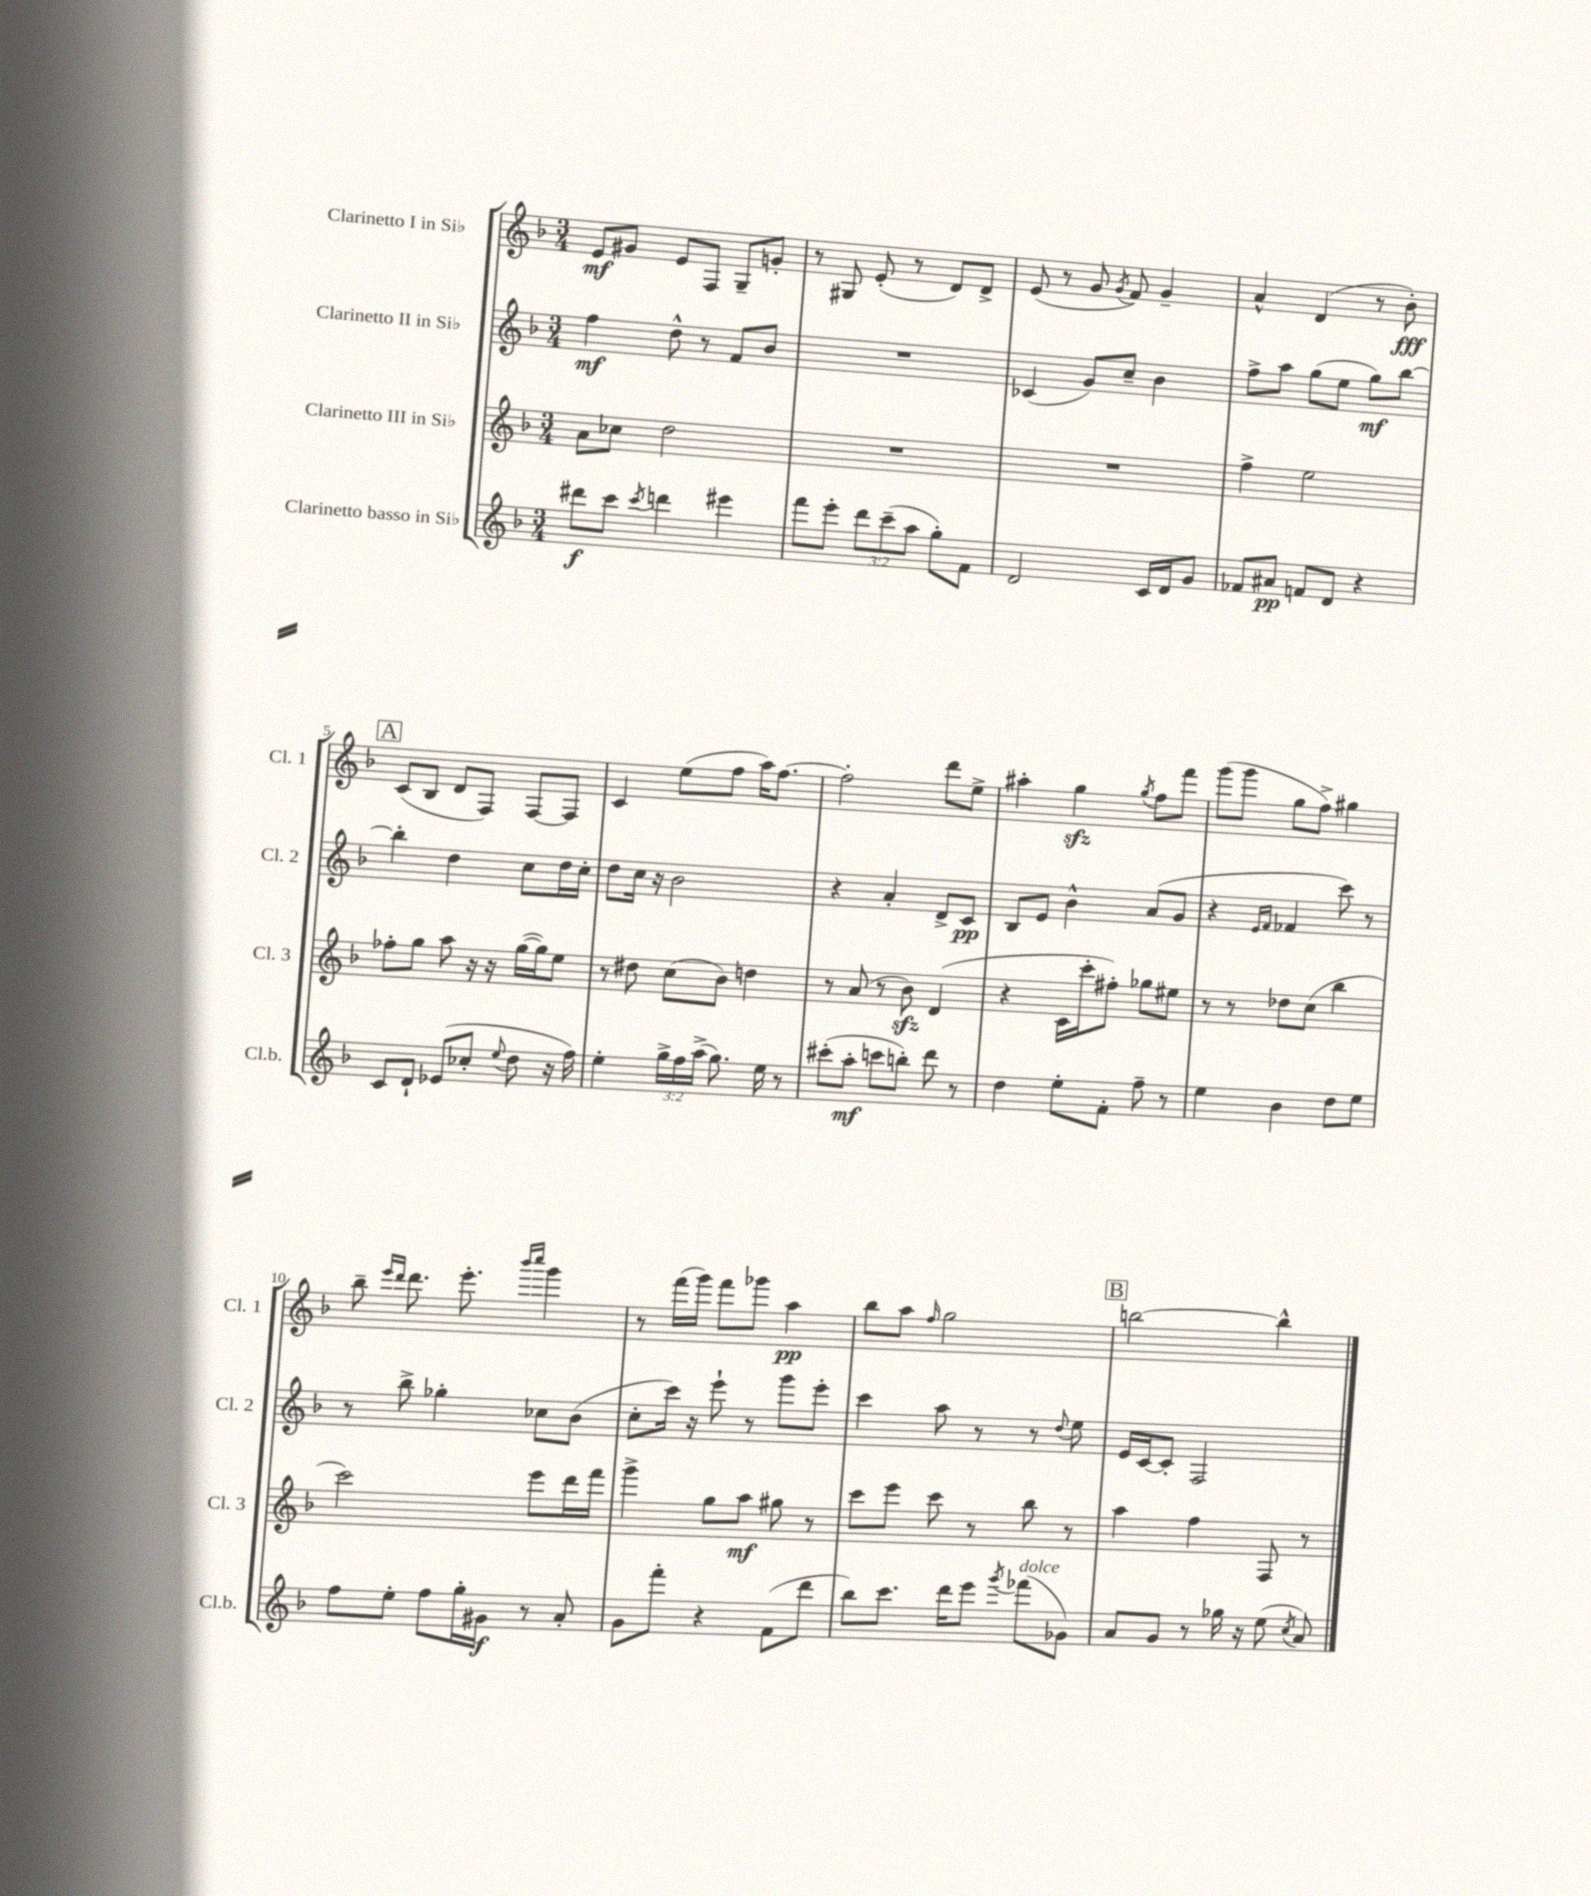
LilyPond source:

<<
\new StaffGroup <<
\new Staff = "s0" \with { instrumentName = "Clarinetto I in Sib" shortInstrumentName = "Cl. 1" } {
    \clef treble \key f \major \numericTimeSignature \time 3/4
    \autoBeamOff e'8[\mf gis'8] e'8[ f8] g8[-- g'8]-. |
    r8 gis8 e'8-.( r8 d'8[) d'8]-> |
    e'8( r8 g'8 \acciaccatura { g'8 } f'8) g'4-- |
    a'4-^ d'4( r8 bes'8-.\fff) |
    \mark \markup { \box "A" } c'8[( bes8] d'8[ f8]) f8[~ f8] |
    c'4 e''8[( f''8] a''16[) f''8.]~ |
    f''2-. d'''8[ e''8]-> |
    ais''4-. g''4\sfz \acciaccatura { g''8 } f''8[ f'''8] |
    g'''8[( g'''8] g''8[ f''8]->) gis''4 |
    bes''8-- \grace { e'''16[ d'''16] } d'''8. e'''8.-. \grace { bes'''16[ c''''16] } g'''4 |
    r8 f'''16[( g'''16]) f'''8[ ges'''8] a''4\pp |
    bes''8[ a''8] \grace { f''16 } g''2 |
    \mark \markup { \box "B" } b''2~ b''4-^ \bar "|." |
}
\new Staff = "s1" \with { instrumentName = "Clarinetto II in Sib" shortInstrumentName = "Cl. 2" } {
    \clef treble \key f \major \numericTimeSignature \time 3/4
    \autoBeamOff f''4\mf d''8-^ r8 f'8[ bes'8] |
    R2. |
    ces'4( g'8[) c''8]-- bes'4 |
    f''8[-> a''8] g''8[( e''8] g''8[\mf) bes''8]~ |
    \mark \markup { \box "A" } bes''4-. d''4 c''8[ d''16 c''16]-. |
    d''8[ c''16] r16 bes'2 |
    r4 a'4-. d'8[-> c'8]\pp |
    bes8[ e'8] bes'4-^ a'8[( g'8] |
    r4 \grace { e'16[ f'16] } fes'4 c'''8) r8 |
    r8 bes''8-> ges''4-. ces''8[ bes'8]( |
    c''8[-. c'''16]) r16 e'''8-! r8 g'''8[ e'''8]-. |
    c'''4 a''8 r8 r8 \appoggiatura { d''8 } e''8 |
    \mark \markup { \box "B" } e'16[ c'16~ c'8]-. f2 \bar "|." |
}
\new Staff = "s2" \with { instrumentName = "Clarinetto III in Sib" shortInstrumentName = "Cl. 3" } {
    \clef treble \key f \major \numericTimeSignature \time 3/4
    \autoBeamOff a'8[ ces''8] d''2 |
    R2. |
    R2. |
    f''4-> e''2 |
    \mark \markup { \box "A" } fes''8[-. g''8] a''8 r16 r16 g''16[~( g''16) e''8] |
    r8 dis''8 c''8[( bes'8]) d''4 |
    r8 a'8( r8 bes'8\sfz) d'4( |
    r4 c'16[ c'''16-. fis''8]-.) ges''8[ eis''8] |
    r8 r8 des''8[ c''8]( bes''4 |
    c'''2) e'''8[ d'''16 f'''16] |
    g'''4-> g''8[ a''8]\mf gis''8 r8 |
    c'''8[ e'''8] c'''8 r8 bes''8 r8 |
    \mark \markup { \box "B" } a''4 f''4 f8 r8 \bar "|." |
}
\new Staff = "s3" \with { instrumentName = "Clarinetto basso in Sib" shortInstrumentName = "Cl.b." } {
    \clef treble \key f \major \numericTimeSignature \time 3/4 \override Staff.TupletNumber.text = #tuplet-number::calc-fraction-text
    \autoBeamOff dis'''8[\f c'''8] \acciaccatura { c'''8 } d'''4 eis'''4 |
    f'''8[ e'''8]-. \tuplet 3/2 { d'''8[ c'''8--( a''8] } g''8[-.) f'8] |
    d'2 c'16[ d'16 g'8] |
    fes'8[ ais'8]\pp f'8[ d'8] r4 |
    \mark \markup { \box "A" } c'8[ d'8]-! ees'8[( ces''8]-. \appoggiatura { e''8 } d''8 r16 f''16) |
    e''4-. \tuplet 3/2 { g''16[-> f''16 a''16]->( } g''8.) e''16 r8 |
    cis'''8[-.( a''8]-.\mf c'''8[ b''8]-.) d'''8 r8 |
    d''4 e''8[-. f'8]-. f''8-- r8 |
    e''4 bes'4 d''8[ e''8] |
    f''8[ e''8]-. f''8[ g''16-. gis'16]\f r8 a'8-. |
    g'8[ f'''8]-. r4 f'8[( d'''8] |
    bes''8[) c'''8.] d'''16[ e'''8] \acciaccatura { g'''8 } fes'''8[^\markup { \italic "dolce" }( ges'8]) |
    \mark \markup { \box "B" } a'8[ g'8] r8 ges''16 r16 e''8( \acciaccatura { c''8 } a'8) \bar "|." |
}
>>
>>
